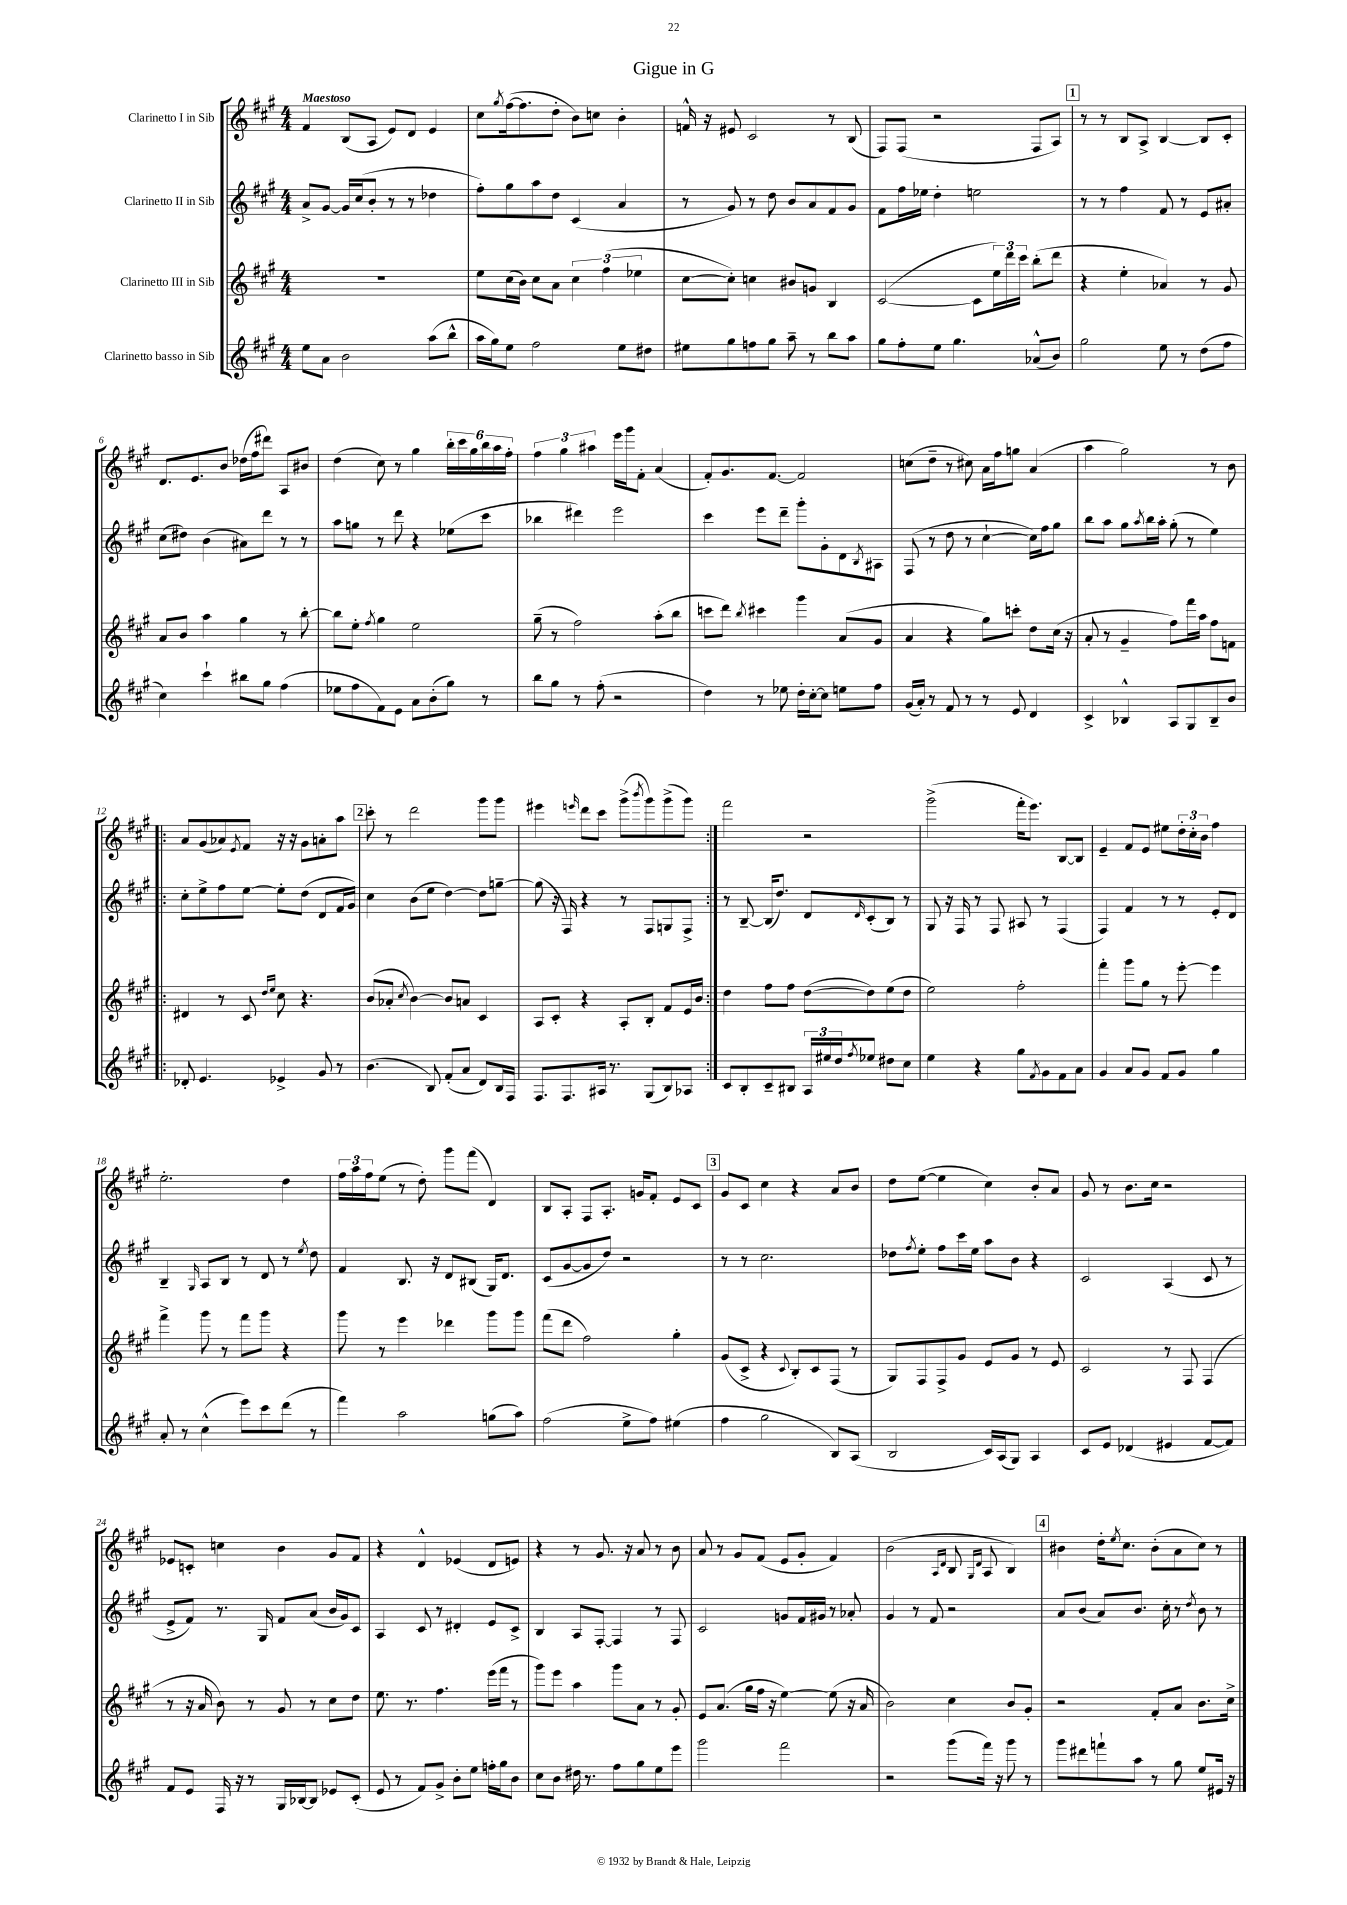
\header { title = "Gigue in G" }
<<
\new StaffGroup <<
\new Staff = "s0" \with { instrumentName = "Clarinetto I in Sib" } {
    \clef treble \key a \major \numericTimeSignature \time 4/4 \tempo "Maestoso"
    fis'4 b8( a8 e'8) d'8 e'4 |
    cis''8 \acciaccatura { gis''8 } fis''16~( fis''8. d''8-. b'8) c''8 b'4-. |
    f'16-^ r16 eis'8 cis'2 r8 b8( |
    fis8) fis8( r2 fis8 a8) |
    \mark \markup { \box "1" } r8 r8 b8 a8-> b4~ b8 cis'8-. |
    d'8. e'8. b'8 des''16( fis''16 dis'''8) a8 bis'8 |
    d''4( cis''8) r8 gis''4 \tuplet 6/4 { b''16-. cis'''16 gis''16 b''16 a''16 fis''16-. } |
    \tuplet 3/2 { fis''4 gis''4 ais''4 } e'''16 gis'''16 fis'8-. a'4( |
    fis'8-.) gis'8. fis'8.~ fis'2 |
    c''8( d''8-- r8 cis''8) a'16 fis''16 g''8 a'4( |
    a''4 gis''2) r8 b'8 |
    \repeat volta 2 { a'8 gis'8( aes'8) \acciaccatura { e'8 } fis'8 r16 r16 gis'8 a'8-. a''8 |
    \mark \markup { \box "2" } cis'''8-. r8 d'''2 gis'''8 gis'''8 |
    eis'''4 \grace { e'''16 } d'''8 cis'''8 gis'''8->( \acciaccatura { b'''8 } gis'''8) gis'''8->( gis'''8) | }
    fis'''2 r2 |
    gis'''2->( fis'''16-. e'''8.) b8~ b8 |
    e'4-- fis'8 e'8 eis''8 \tuplet 3/2 { d''16-. cis''16-. b'16 } fis''4 |
    e''2.-. d''4 |
    \tuplet 3/2 { fis''16 a''16 fis''16 } e''8( r8 d''8-.) gis'''8 fis'''8( d'4) |
    b8 a8-. fis8 a8.-. g'16 fis'8-. e'8 cis'8 |
    \mark \markup { \box "3" } gis'8 cis'8 cis''4 r4 a'8 b'8 |
    d''8 e''8~( e''4 cis''4) b'8-. a'8 |
    gis'8 r8 b'8. cis''16 r2 |
    ees'8 c'8-. c''4 b'4 gis'8 fis'8 |
    r4 d'4-^ ees'4( d'8 e'8) |
    r4 r8 gis'8. r16 a'8 r8 b'8 |
    a'8 r8 gis'8 fis'8( e'8 gis'8-. fis'4) |
    b'2( \grace { a16 d'16 } b8 \grace { gis16 d'16 } a8 b4) |
    \mark \markup { \box "4" } bis'4 d''16-. \acciaccatura { e''8 } cis''8. bis'8-.( a'8 cis''8) r8 \bar "|." |
}
\new Staff = "s1" \with { instrumentName = "Clarinetto II in Sib" } {
    \clef treble \key a \major \numericTimeSignature \time 4/4
    a'8-> gis'8~ gis'16 cis''16( b'8-. r8 r8 des''4 |
    fis''8-.) gis''8 a''8 d''8 cis'4( a'4 |
    r8 gis'8) r8 d''8 b'8 a'8 fis'8 gis'8 |
    fis'8 fis''16 ees''16 d''4-. e''2 |
    \mark \markup { \box "1" } r8 r8 fis''4 fis'8 r8 e'8 ais'8-. |
    cis''8( dis''8) b'4( ais'8) d'''8 r8 r8 |
    a''8 g''8 r8 d'''8 r4 ees''8( cis'''8 |
    bes''4 dis'''4) e'''2 |
    cis'''4 e'''8 d'''8-- gis'''8-. gis'8-. d'8 \acciaccatura { b8 } ais8 |
    fis8( r8 d''8 r8 cis''4~-! cis''16) fis''16 gis''8 |
    b''8 a''8 gis''8 \acciaccatura { a''8 } b''16 a''16-. gis''8-.( r8 e''4) |
    \repeat volta 2 { cis''8-. e''8-> fis''8 e''8~ e''8-. d''8( d'8 fis'16 gis'16) |
    \mark \markup { \box "2" } cis''4 b'8( e''8 d''4~) d''8 g''8~-- |
    g''8( r16 fis16) r4 r8 fis8 g8 fis8-> | }
    r8 b8~-- b16( d''8.) d'8 \grace { d'16 } cis'8-.( b8) r8 |
    gis8 r16 fis16 r8 fis8 ais8 r8 fis4( |
    fis4) fis'4 r8 r8 e'8-. d'8 |
    b4-- \grace { gis16 } a8 b8 r8 d'8 r8 \acciaccatura { e''8 } d''8 |
    fis'4 b8. r16 d'8 bis8( gis16) d'8. |
    cis'8( gis'8~ gis'8 d''8) r2 |
    \mark \markup { \box "3" } r8 r8 cis''2. |
    des''8 \acciaccatura { fis''8 } e''8-. fis''8 cis'''16 e''16 a''8 b'8 r4 |
    cis'2 a4( cis'8 r8 |
    e'8-> fis'8) r8. gis16 fis'8 a'8( b'16 gis'16) cis'8 |
    a4 cis'8 r8 dis'4-. e'8 cis'8-> |
    b4 a8 fis8~-. fis4 r8 fis8 |
    cis'2 g'8 fis'16 gis'16 r8 aes'8-. |
    gis'4 r8 fis'8 r2 |
    \mark \markup { \box "4" } a'8 b'8( a'8) b'8. cis''16-. r8 \acciaccatura { d''8 } b'8 r8 \bar "|." |
}
\new Staff = "s2" \with { instrumentName = "Clarinetto III in Sib" } {
    \clef treble \key a \major \numericTimeSignature \time 4/4
    R1 |
    e''8 cis''16( b'16) cis''8 a'8 \tuplet 3/2 { cis''4 fis''4( ees''4 } |
    cis''8~ cis''8-.) c''4 bis'8 g'8 b4 |
    cis'2~( cis'8 \tuplet 3/2 { e''16) d'''16 cis'''16 } b''8-.( d'''8 |
    \mark \markup { \box "1" } r4 e''4-. aes'4) r8 gis'8 |
    a'8 b'8 a''4 gis''4 r8 b''8~-. |
    b''8 e''8-. \acciaccatura { fis''8 } gis''4 e''2 |
    gis''8--( r8 fis''2) a''8-.( b''8 |
    c'''8 d'''8) \acciaccatura { b''8 } cis'''4 gis'''4 a'8( gis'8 |
    a'4 r4 gis''8) c'''8-. d''8 cis''16( r16 |
    a'8-. r8 gis'4-- fis''8) fis'''16 a''16 fis''8 f'8 |
    \repeat volta 2 { dis'4 r8 cis'8 \grace { d''16 e''16 } cis''8 r4. |
    \mark \markup { \box "2" } b'8( aes'8-. \acciaccatura { cis''8 } b'4~) b'8 a'8 cis'4 |
    a8 cis'8-. r4 a8-. b8-. fis'8 e'16 b'16 | }
    d''4 fis''8 fis''8 d''8~( d''8) e''8( d''8 |
    e''2) fis''2-. |
    fis'''4-. gis'''8 gis''8 r8 e'''8~-. e'''4 |
    fis'''4-> gis'''8 r8 fis'''8 gis'''8 r4 |
    gis'''8 r8 e'''4 des'''4 gis'''8 gis'''8 |
    fis'''8( d'''8 fis''2) gis''4-. |
    \mark \markup { \box "3" } gis'8( cis'8-> r4 \appoggiatura { cis'8 } b8-.) cis'8 fis8( r8 |
    gis8) fis8 fis8-> gis'8 e'8 gis'8 r8 e'8 |
    cis'2 r8 fis8 fis4( |
    r8 r16 a'16 b'8) r8 gis'8 r8 cis''8 d''8 |
    e''8. r8. fis''4. e'''16( fis'''16 r8 |
    gis'''8) e'''8 a''4 gis'''8 a'8 r8 gis'8-. |
    e'8 a'8.( gis''16 fis''16 r16 e''4~) e''8( r16 a'16 |
    b'2) cis''4 b'8 gis'8-. |
    \mark \markup { \box "4" } r2 fis'8-. a'8 b'8. cis''16-> \bar "|." |
}
\new Staff = "s3" \with { instrumentName = "Clarinetto basso in Sib" } {
    \clef treble \key a \major \numericTimeSignature \time 4/4
    e''8 a'8 b'2 a''8( b''8-^ |
    a''16 gis''16) e''8 fis''2 e''8 dis''8 |
    eis''8 gis''8 f''8 gis''8 a''8-- r8 b''8 a''8 |
    gis''8 fis''8-. e''8 gis''4. aes'8-^( b'8) |
    \mark \markup { \box "1" } gis''2 e''8 r8 d''8( fis''8 |
    cis''4) cis'''4-! bis''8 gis''8 fis''4( |
    ees''8 fis''8 fis'8) e'8 a'8 b'8-.( gis''8) r8 |
    b''8 gis''8 r8 fis''8-.( r2 |
    d''4) r8 ees''8 d''16-. cis''16~-. cis''8 e''8 fis''8 |
    gis'16( a'16-.) r8 fis'8 r8 r8 e'8 d'4 |
    cis'4-> bes4-^ a8 gis8 bes8-- b'8 |
    \repeat volta 2 { des'8-. e'4. ees'4-> gis'8 r8 |
    \mark \markup { \box "2" } b'4.( b8) fis'8-.( a'8 d'8) b16 fis16 |
    fis8. fis8. ais16 r8. gis8( b8) aes8 | }
    cis'8 b8-. cis'8-- bis8 \tuplet 3/2 { a16 eis''16 d''16 } \acciaccatura { fis''8 } ees''8 dis''8 cis''8 |
    e''4 r4 gis''8 \acciaccatura { fis'8 } gis'8 fis'8 a'8 |
    gis'4 a'8 gis'8 fis'8 gis'8 gis''4 |
    a'8-. r8 cis''4-^( e'''8) cis'''8 d'''8( r8 |
    fis'''4) a''2 g''8( a''8) |
    fis''2( e''8-> fis''8) eis''4( |
    \mark \markup { \box "3" } fis''4 gis''2 b8) a8( |
    b2 cis'16) a16( gis8) a4 |
    cis'8 e'8 des'4( eis'4 fis'8~ fis'8) |
    fis'8 e'8 fis16 r16 r8 gis16 bes16~ bes8 ees'8 cis'8-.( |
    e'8 r8 fis'8) gis'8-> b'8-. e''8 f''16-. gis''16 b'8 |
    cis''8 b'8 dis''16 r8. fis''8 gis''8 e''8 e'''8 |
    gis'''2 fis'''2 |
    r2 gis'''8( fis'''16) r16 gis'''8 r8 |
    \mark \markup { \box "4" } gis'''8 dis'''8 f'''8-! a''8 r8 gis''8 e''8 eis'16 r16 \bar "|." |
}
>>
>>
